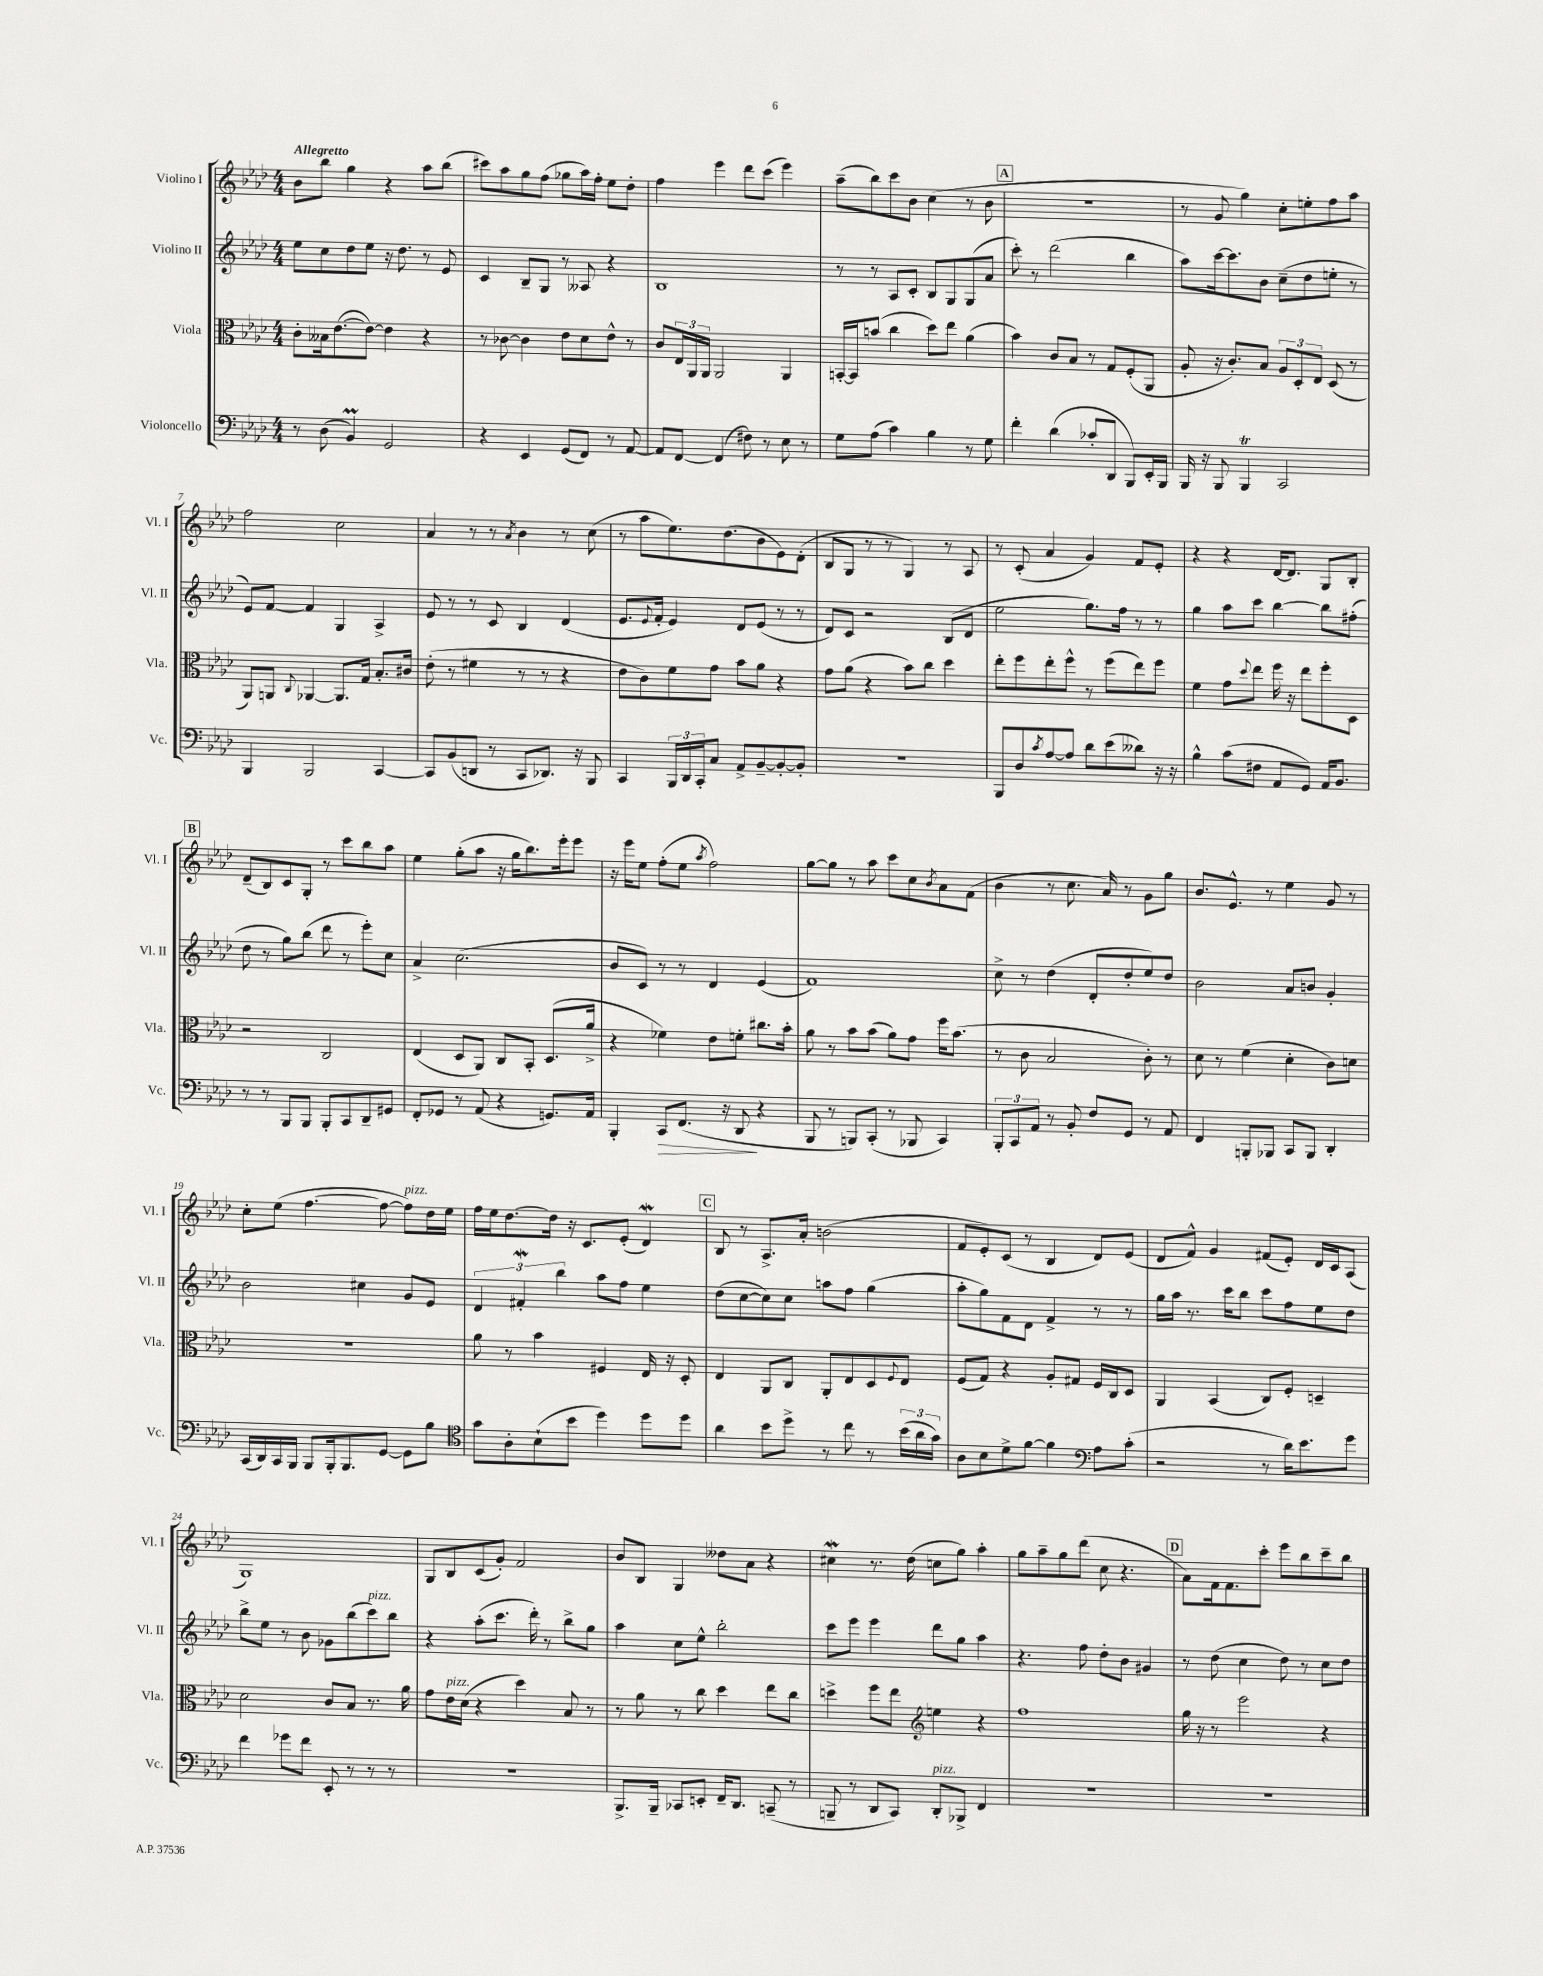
<<
\new StaffGroup <<
\new Staff = "s0" \with { instrumentName = "Violino I" shortInstrumentName = "Vl. I" } {
    \clef treble \key aes \major \numericTimeSignature \time 4/4 \tempo "Allegretto"
    bes'8 bes''8 g''4 r4 aes''8 bes''8( |
    cis'''8) aes''8 g''8 f''8( ges''8 aes''16) f''16-. ees''8 des''8-. |
    f''4 ees'''4 des'''8 c'''8( ees'''4) |
    aes''8--( bes''8) c'''8 bes'8 c''4( r8 bes'8 |
    \mark \markup { \box "A" } R1 |
    r8 g'8 g''4) c''8-. e''8-. f''8 aes''8 |
    f''2 c''2 |
    aes'4 r8 r8 \acciaccatura { aes'8 } bes'4 r8 c''8( |
    r8 aes''8 ees''8.) des''8.( bes'8 ees'8) des'8-.( |
    bes8 g8 r8 r8 g4) r8 aes8 |
    r8 c'8-.( aes'4 g'4) f'8 ees'8-. |
    r4 r4 des'16~ des'8. g8 bes8-. |
    \mark \markup { \box "B" } des'8--( bes8) c'8 g8-. r8 c'''8 bes''8 aes''8 |
    ees''4 g''8-.( aes''8 r16 g''16 bes''8.) ees'''16-. ees'''8 |
    r16 ees'''16 ees''8 f''8-.( ees''8 \acciaccatura { aes''8 } f''2) |
    g''8~ g''8 r8 aes''8 c'''8 c''8 \acciaccatura { bes'8 } aes'8 f'8( |
    bes'4 r8 c''8. aes'16) r8 g'8 g''8 |
    bes'8. ees'8.-^ r8 ees''4 g'8 r8 |
    c''8-. ees''8( f''4.~ f''8~ f''8^\markup { \italic "pizz." }) des''16 ees''16 |
    f''16 ees''16 des''8.~ des''16 r16 c'8. ees'8-.( des'4\mordent) |
    \mark \markup { \box "C" } bes8 r8 aes8.-> aes'16-. b'2( |
    f'8 ees'8-.) c'8( r8 bes4 des'8) ees'8( |
    des'8 f'8-^) g'4 fis'8( ees'8-.) des'16 c'16 aes8( |
    g1) |
    g8 bes8 c'8( g'8-.) f'2 |
    bes'8 bes8 g4 deses''8 aes'8 r4 |
    cis''4\mordent r8. des''16( c''8 g''8) aes''4-. |
    g''8 aes''8-- g''8 des'''8( c''8 r4. |
    \mark \markup { \box "D" } aes'8) f'16 f'8. c'''8-. ees'''8 bes''8 c'''8-- bes''8 \bar "|." |
}
\new Staff = "s1" \with { instrumentName = "Violino II" shortInstrumentName = "Vl. II" } {
    \clef treble \key aes \major \numericTimeSignature \time 4/4
    ees''8 c''8 des''8 ees''8 r16 des''8. r8 ees'8 |
    c'4 bes8-- g8 r8 aeses8 r4 |
    bes1 |
    r8 r8 aes8 c'8-. bes8 g8 g8( aes'8 |
    \mark \markup { \box "A" } c'''8-.) r8 des'''2( bes''4 |
    aes''8) c'''16~ c'''8. bes'8 c''8--( des''8 e''8-. r8 |
    ees'8) f'8~ f'4 g4 aes4-> |
    ees'8 r8 r8 c'8 bes4 des'4( |
    ees'8. \appoggiatura { ees'8 } f'16-. ees'4) des'8 ees'8( r8 r8 |
    des'8) c'8 r2 bes8( des'8 |
    ees''2 g''8.) f''16 r8 r8 |
    g''4 aes''8 c'''8 bes''4~ bes''8 fis''8-.( |
    \mark \markup { \box "B" } des''8 r8 g''8) bes''8( des'''8 r8 ees'''8-.) c''8 |
    aes'4-> c''2.( |
    bes'8 c'8) r8 r8 des'4 ees'4( |
    f'1) |
    c''8-> r8 des''4( des'8-. des''8-. ees''8) des''8 |
    bes'2 aes'8 b'8 g'4-. |
    bes'2 cis''4 g'8 ees'8 |
    \tuplet 3/2 { des'4 fis'4-.\mordent bes''4 } aes''8 f''8 ees''4 |
    \mark \markup { \box "C" } des''8( c''8~ c''8) c''8 a''8 f''8 g''4( |
    aes''8-. g''8) f'8 des'8 f'4-> r8 r8 |
    g''16 aes''16 r8. c'''16 bes''8 c'''8 f''8 ees''8 des''8 |
    bes''8-> ees''8 r8 bes'8 ges'8 bes''8( c'''8^\markup { \italic "pizz." }) bes''8 |
    r4 aes''8-.( c'''8. des'''16-.) r8 bes''8-> g''8 |
    aes''4 c''8 ees''8-^ bes''2-. |
    c'''8 ees'''8 ees'''4 des'''8 g''8 aes''4 |
    r4. f''8 des''8-. bes'8 gis'4 |
    \mark \markup { \box "D" } r8 des''8( c''4 des''8) r8 c''8 des''8 \bar "|." |
}
\new Staff = "s2" \with { instrumentName = "Viola" shortInstrumentName = "Vla." } {
    \clef alto \key aes \major \numericTimeSignature \time 4/4
    c'8-. beses16 ees'8.~( ees'8~) ees'4 r4 |
    r8 ces'8~ ces'4 ees'8 des'8 ees'8-^ r8 |
    c'8 \tuplet 3/2 { ees16 aes,16 aes,16 } aes,2 aes,4 |
    b,16~-. b,16 b'8( c''4 des''8) ees''8 aes'4( |
    \mark \markup { \box "A" } bes'4) c'8 bes8 r8 g8 f8-.( aes,8 |
    aes8-. r16 c'8.-.) bes8 \tuplet 3/2 { aes8 des8-. ees8 } des8( r8 |
    aes,8) a,8 \appoggiatura { c8 } aes,4~ aes,8. g16 bes8.-. cis'16 |
    ees'8-.( r8 fis'4 r8 r8 r4 |
    ees'8 c'8) f'8 g'8 bes'8 aes'8 r4 |
    g'8 aes'8( r4 bes'8) c''8 des''4 |
    ees''8-. f''8 ees''8-. f''8-^ r8 f''8( ees''8) f''8 |
    f'4 g'8 \appoggiatura { des''8 } ees''8 f''16 r16 ees''8 f''8-. des8 |
    \mark \markup { \box "B" } r2 c2 |
    ees4( des8 aes,8) c8 bes,8-. des8.( aes'16-> |
    r4 fes'4) ees'8 f'8-. cis''8. bes'16-. |
    aes'8 r8 bes'8 bes'8( aes'8) g'8 f''16 bes'8.( |
    r8 c'8 bes2 c'8-.) r8 |
    des'8 r8 f'4( des'4-. c'8) d'8 |
    R1 |
    aes'8 r8 bes'4 fis4 ees16 r16 des8-. |
    \mark \markup { \box "C" } ees4 aes,8 c8 aes,8-. ees8 des8 \appoggiatura { f8 } ees8 |
    f8( g8) r4 aes8-. gis8 f16 c16 des8 |
    aes,4 bes,4( c8) f8-. d4-- |
    des'2 c'8 bes8 r8. aes'16 |
    g'8 ees'16^\markup { \italic "pizz." } des'16( r4 des''4) bes8 r8 |
    r8 aes'8 r8 c''8 des''4 ees''8 c''8 |
    d''4-> f''8 ees''8 \clef treble e''4 r4 |
    f''1 |
    \mark \markup { \box "D" } g''16 r16 r8 ees'''2 r4 \bar "|." |
}
\new Staff = "s3" \with { instrumentName = "Violoncello" shortInstrumentName = "Vc." } {
    \clef bass \key aes \major \numericTimeSignature \time 4/4
    r8 des8( bes,4\prall) g,2 |
    r4 ees,4 g,8( f,8) r8 aes,8~ |
    aes,8 f,8~ f,4( fis8) r8 ees8 r8 |
    g8 aes8( c'4) bes4 r8 g8 |
    \mark \markup { \box "A" } f'4-. des'4( ces'8-. des,8 bes,,8) ees,16-. bes,,16 |
    bes,,16 r16 bes,,8 bes,,4\trill c,2 |
    bes,,4 bes,,2 c,4~ |
    c,8 bes,8( d,8 r8 c,8 des,8.) r16 bes,,8 |
    c,4 \tuplet 3/2 { bes,,16 des,16 c,16-. } c8 aes,8-> bes,8~-- bes,8~-. bes,8-. |
    r1 |
    bes,,8 des8 \acciaccatura { c'8 } aes8~ aes8 des'8 ees'8( deses'8) r16 r16 |
    bes4-^ c'8( fis8 aes,8 g,8) aes,16 bes,8. |
    \mark \markup { \box "B" } r8 r8 bes,,8 bes,,8 bes,,8-. c,8 des,8-- gis,8 |
    f,8-. ges,8 r8 aes,8( r4 g,8.) aes,16 |
    bes,,4-. c,8\> f,8.( r16 des,8\! r4 |
    bes,,8 r8 b,,8) c,8-.( r8 bes,,8 c,4) |
    \tuplet 3/2 { bes,,8-. c,8 aes,8 } r8 bes,8-. f8 g,8 r8 aes,8 |
    f,4 b,,8-. bes,,8 c,8 bes,,8 des,4-. |
    c,16( des,16) c,16 bes,,16 bes,,8 bes,,16-. bes,,8. g,8~ g,8 bes8 |
    \clef tenor g'8 aes8-. bes8-!( bes'8 des''4) des''8 des''8 |
    \mark \markup { \box "C" } aes'4 bes'8 des''8-> r8 c''8 r8 \tuplet 3/2 { bes'16( aes'16 g'16) } |
    aes8 bes8 des'8-> f'8~ f'4 \clef bass aes8 c'8-.( |
    r2 r8 des'16) ees'8. g'8 |
    f'4 ges'8 f'8 ees,8-. r8 r8 r8 |
    R1 |
    bes,,8.-> bes,,16-- ces,8 e,8-. f,16-- des,8. c,8--( r8 |
    b,,8-- r8 des,8 c,8) des,8-.^\markup { \italic "pizz." } bes,,8-> f,4 |
    R1 |
    \mark \markup { \box "D" } R1 \bar "|." |
}
>>
>>
